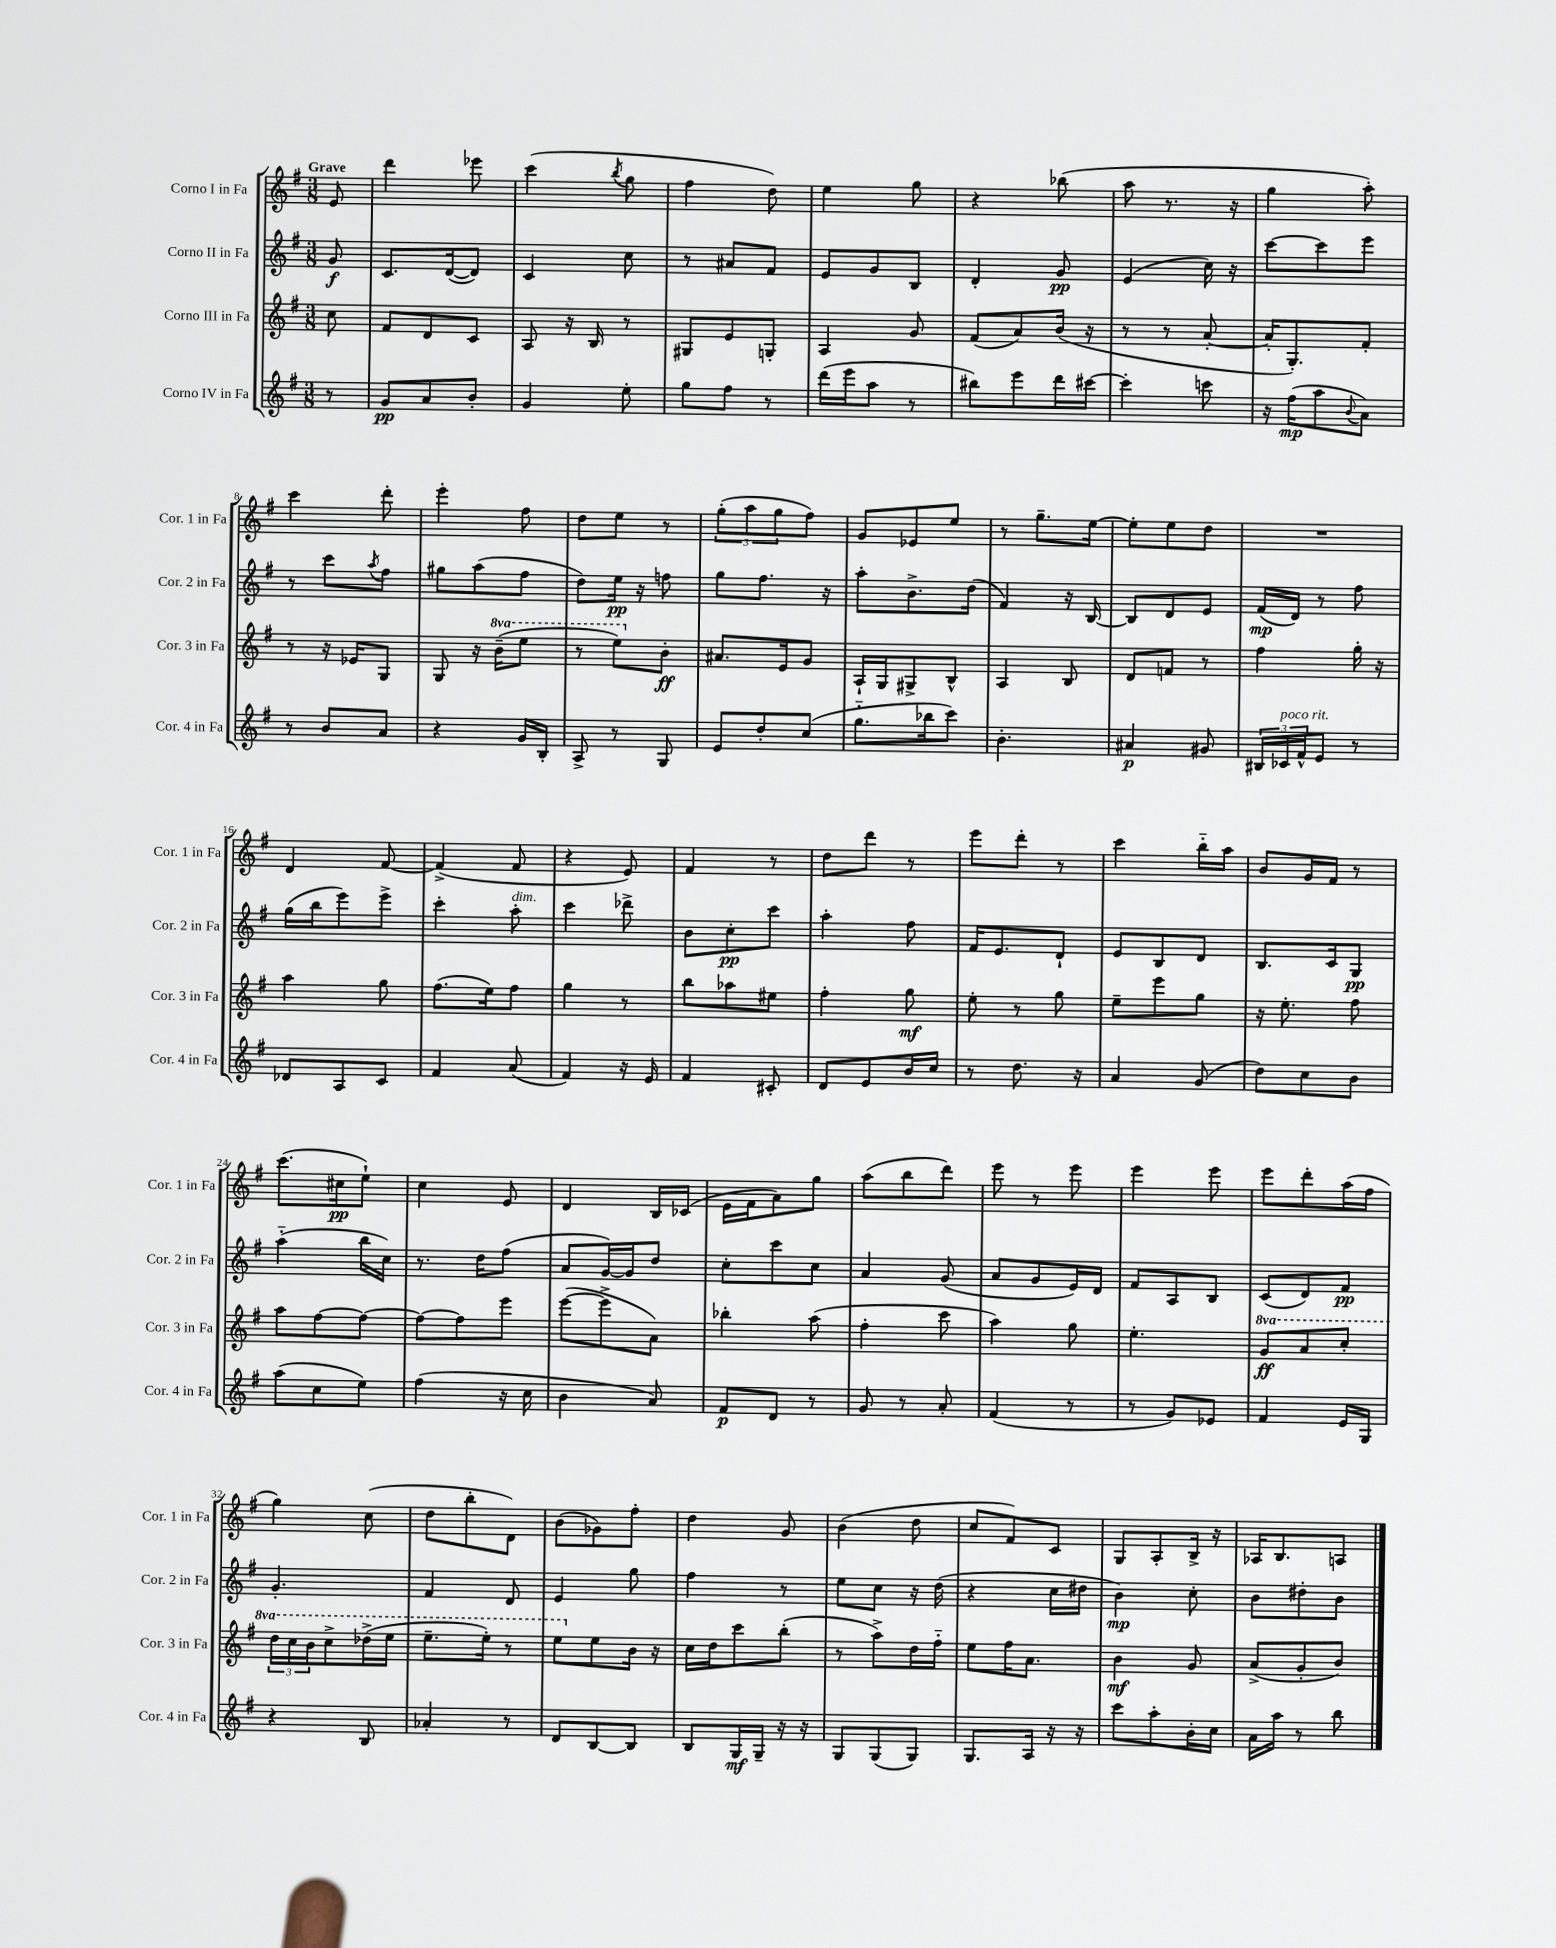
<<
\new StaffGroup <<
\new Staff = "s0" \with { instrumentName = "Corno I in Fa" shortInstrumentName = "Cor. 1 in Fa" } {
    \clef treble \key g \major \numericTimeSignature \time 3/8 \partial 8 \tempo "Grave"
    e'8 |
    d'''4 ees'''8 |
    c'''4( \acciaccatura { b''8 } g''8 |
    fis''4 d''8) |
    e''4 g''8 |
    r4 bes''8( |
    a''8 r8. r16 |
    g''4 a''8-.) |
    c'''4 d'''8-. |
    e'''4-. fis''8 |
    d''8 e''8 r8 |
    \tuplet 3/2 { g''8-.( a''8 g''8 } fis''8) |
    g'8 ees'8 e''8 |
    r8 g''8.-- e''16~ |
    e''8-. e''8 d''8 |
    R4. |
    d'4 fis'8~ |
    fis'4->( fis'8 |
    r4 e'8) |
    fis'4 r8 |
    d''8 d'''8 r8 |
    e'''8 d'''8-. r8 |
    c'''4 b''16-_ a''16 |
    b'8 g'16 fis'16 r8 |
    c'''8.( cis''16\pp e''8-!) |
    c''4 e'8 |
    d'4 b16 ces'16( |
    e'16 fis'16 a'8) g''8 |
    a''8( b''8 d'''8) |
    e'''8 r8 e'''8 |
    e'''4 e'''8 |
    e'''8 d'''8-. a''16( fis''16 |
    g''4) c''8( |
    d''8 b''8-. d'8) |
    b'8( ges'8) fis''8-. |
    d''4 g'8 |
    b'4( d''8 |
    c''8 fis'8) c'8 |
    g8 a8-. b16-> r16 |
    aes16 b8. a8 \bar "|." |
}
\new Staff = "s1" \with { instrumentName = "Corno II in Fa" shortInstrumentName = "Cor. 2 in Fa" } {
    \clef treble \key g \major \numericTimeSignature \time 3/8 \partial 8
    g'8\f |
    c'8. d'16~( d'8) |
    c'4 c''8 |
    r8 ais'8 fis'8 |
    e'8 g'8 b8 |
    d'4-. g'8\pp |
    e'4( c''16) r16 |
    c'''8~ c'''8 e'''8 |
    r8 c'''8 \acciaccatura { a''8 } fis''8 |
    gis''8 a''8( fis''8 |
    d''8) e''16\pp r16 f''8 |
    g''8 fis''8. r16 |
    a''8-. b'8.-> d''16( |
    fis'4) r16 b16~ |
    b8 d'8 e'8 |
    fis'16\mp( d'16) r8 fis''8 |
    g''16( b''16 e'''8) e'''8-> |
    c'''4-. a''8-.^\markup { \italic "dim." } |
    c'''4 des'''8-> |
    b'8 c''8-.\pp c'''8 |
    a''4-. fis''8 |
    fis'16 e'8. d'8-! |
    e'8 b8 d'8 |
    b8. c'16 g8\pp |
    a''4-_( b''16 c''16) |
    r8. d''16 fis''8( |
    a'8 g'16~) g'16 d''8 |
    c''8-. c'''8 c''8 |
    a'4 g'8( |
    a'8 g'8 e'16) d'16 |
    fis'8 a8 b8 |
    c'8( d'8) fis'8\pp |
    g'4.-. |
    fis'4 d'8 |
    e'4 g''8 |
    fis''4 r8 |
    e''8 c''8 r16 d''16( |
    r4 c''16 dis''16 |
    b'4\mp) c''8-. |
    b'8 dis''8-. b'8 \bar "|." |
}
\new Staff = "s2" \with { instrumentName = "Corno III in Fa" shortInstrumentName = "Cor. 3 in Fa" } {
    \clef treble \key g \major \numericTimeSignature \time 3/8 \set Staff.ottavationMarkups = #ottavation-simple-ordinals \partial 8
    c''8 |
    fis'8 d'8 c'8 |
    a8 r16 b16 r8 |
    gis8 e'8 g8-. |
    a4 g'8 |
    fis'8( a'8) b'16( r16 |
    r8 r8 a'8~-. |
    a'16-. g8.-.) fis'8-. |
    r8 r16 ees'16 g8 |
    g8 r16 \ottava #1 b''16--( e'''8 |
    r8 e'''8) \ottava #0 b'8-.\ff |
    ais'8. e'16 g'8 |
    a16-! g16 gis8-> b8-^ |
    a4 b8 |
    d'8 f'8 r8 |
    fis''4 g''16-. r16 |
    a''4 g''8 |
    fis''8.( e''16) fis''8 |
    g''4 r8 |
    b''8 aes''8 eis''8 |
    fis''4-. g''8\mf |
    e''8-. r8 g''8 |
    e''8-- e'''8 g''8 |
    r16 e''8.-. fis''8 |
    a''8 fis''8~ fis''8~ |
    fis''8~ fis''8 e'''8 |
    e'''8~( e'''8-> a'8) |
    bes''4-. a''8( |
    fis''4-. c'''8 |
    a''4) g''8 |
    e''4.-. |
    \ottava #1 g''8\ff a''8 c'''8-. |
    \tuplet 3/2 { d'''16 c'''16 b''16 } c'''8-> des'''16->( e'''16 |
    e'''8.-- e'''16-.) r8 |
    e'''8 \ottava #0 e''8 b'16 r16 |
    c''16 d''16 c'''8 b''8-.( |
    r8 a''8->) d''16 fis''16-_ |
    e''8 fis''16 a'8. |
    b'4\mf g'8 |
    a'8->( g'8-. b'8) \bar "|." |
}
\new Staff = "s3" \with { instrumentName = "Corno IV in Fa" shortInstrumentName = "Cor. 4 in Fa" } {
    \clef treble \key g \major \numericTimeSignature \time 3/8 \partial 8
    r8 |
    g'8\pp a'8 b'8-. |
    g'4 e''8-. |
    g''8 fis''8 r8 |
    d'''16( e'''16 a''8 r8 |
    bis''8) e'''8 d'''16 cis'''16~ |
    cis'''4-. c'''8 |
    r16 fis''16\mp( a''8 \appoggiatura { b'8 } a'8) |
    r8 b'8 a'8 |
    r4 g'16 b16-. |
    a8-> r8 g8 |
    e'8 d''8-. c''8( |
    g''8.-_ bes''16 c'''8) |
    b'4.-. |
    ais'4\p gis'8 |
    \tuplet 3/2 { bis16 ces'16^\markup { \italic "poco rit." } fis'16-^ } e'8 r8 |
    des'8 a8 c'8 |
    fis'4 a'8( |
    fis'4) r16 e'16 |
    fis'4 cis'8-. |
    d'8 e'8 b'16 c''16 |
    r8 d''8. r16 |
    a'4 g'8( |
    d''8) c''8 b'8 |
    a''8( c''8 e''8) |
    fis''4( r16 c''16 |
    b'4 a'8) |
    fis'8\p d'8 r8 |
    g'8 r8 a'8-. |
    fis'4( r8 |
    r8 g'8) ees'8 |
    fis'4 e'16 g16 |
    r4 b8 |
    aes'4-. r8 |
    d'8 b8~ b8 |
    b8 g16\mf g16-- r16 r16 |
    g8 g8( g8) |
    g8. a16 r16 r16 |
    c'''8 a''8-. b'16-. c''16 |
    a'16 a''16 r8 b''8 \bar "|." |
}
>>
>>
